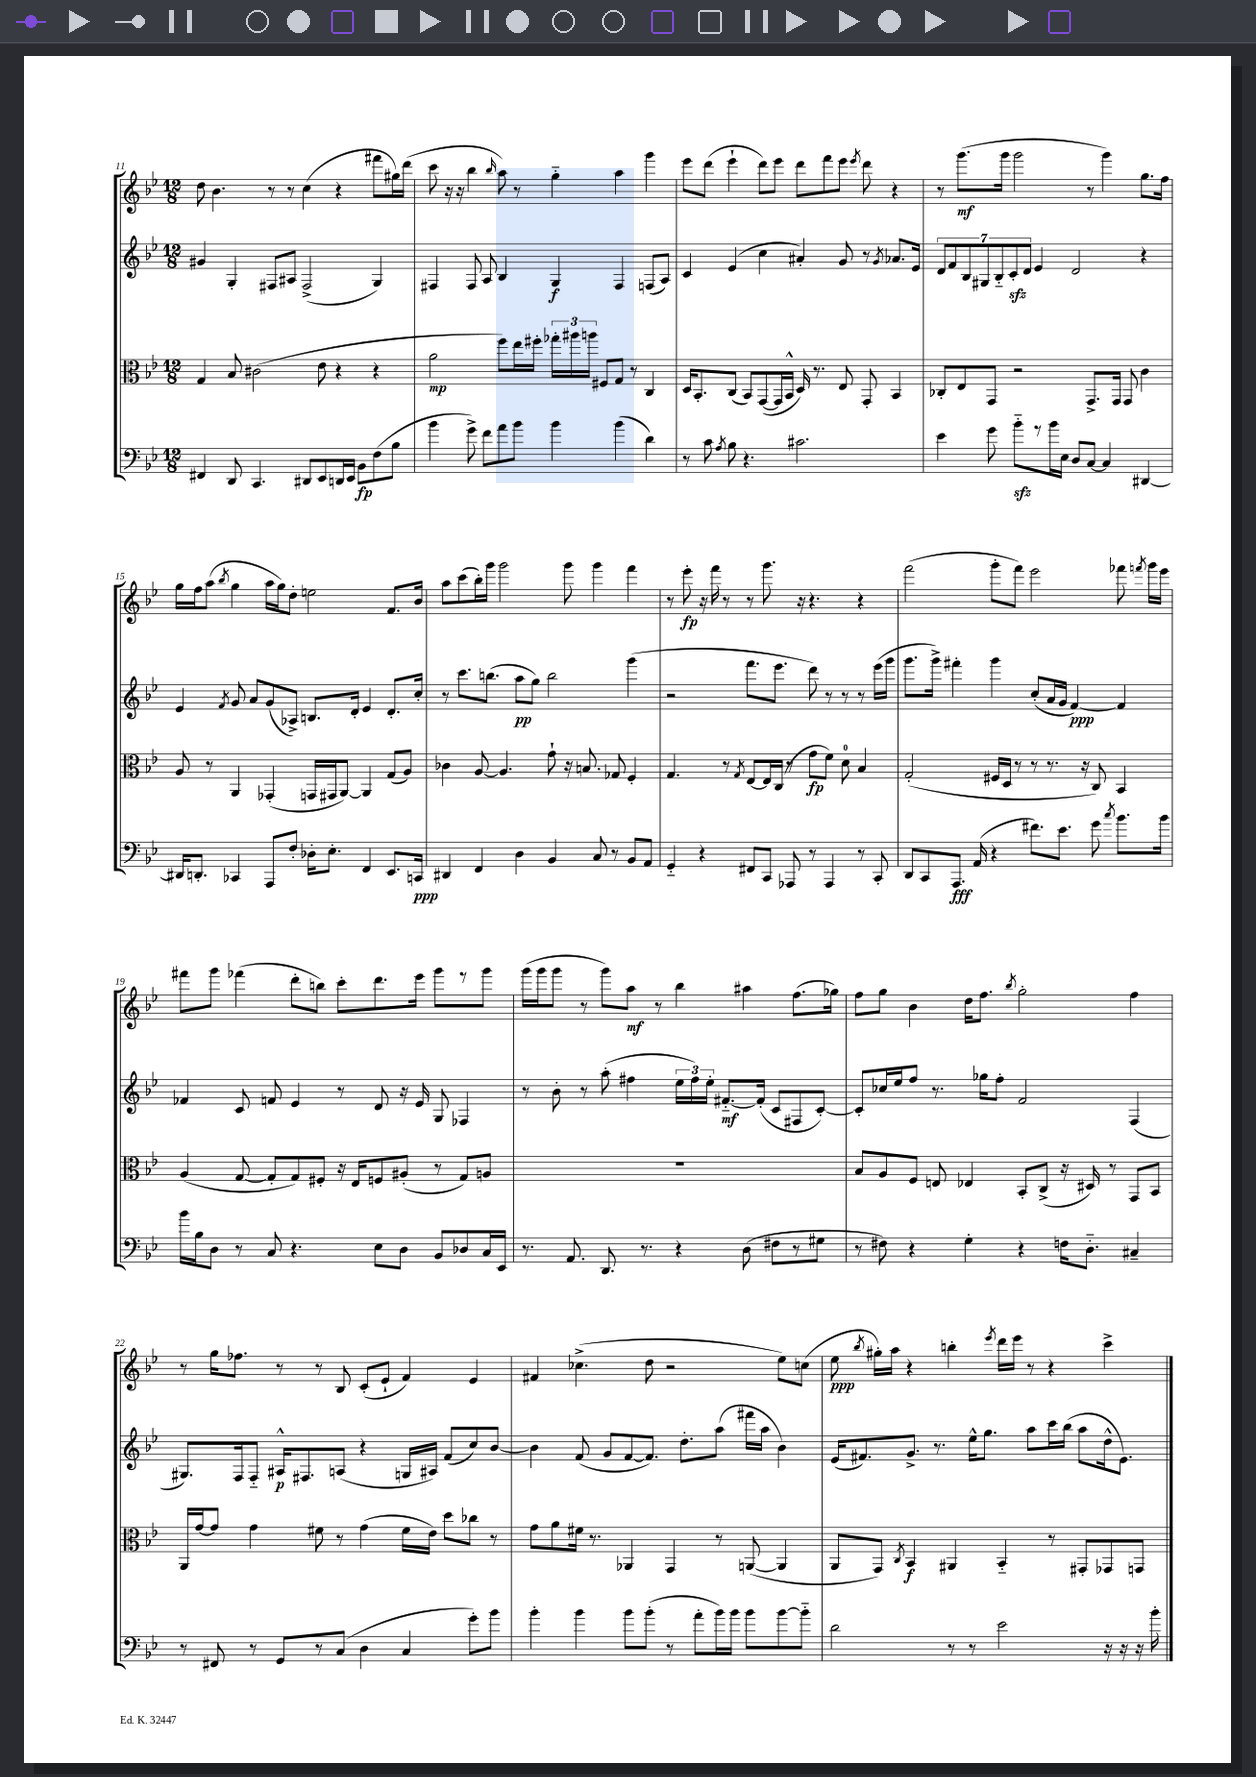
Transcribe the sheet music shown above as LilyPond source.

<<
\new StaffGroup <<
\new Staff = "s0" {
    \clef treble \key bes \major \numericTimeSignature \time 12/8
    \autoBeamOff d''8 bes'4. r8 r8 c''4( r4 fis'''8[ gis''16) d'''16]( |
    c'''8 r16 r16 bes''4 \grace { bes''16 } a''8) r8 g''4-_ a''4 g'''4 |
    ees'''8[ d'''8]( ees'''4-! d'''8[) ees'''8] d'''8[ f'''8 ees'''8] \acciaccatura { ees'''8 } d'''8 r4 |
    r8 g'''8.[\mf( g'''16] g'''2 r8 g'''4) g''8.[ f''16] |
    g''16[ f''16 a''8]( \acciaccatura { bes''8 } g''4 a''16[ g''16) d''8]-. e''2 f'8.[ bes'16] |
    a''8[ c'''8( bes''16-.) g'''16] g'''2 g'''8 g'''4 f'''4 |
    r8 ees'''8-.\fp r16 f'''16 r8 r8 g'''8. r16 r4. r4 |
    f'''2( g'''8[-. f'''8]) ees'''2 fes'''8 \acciaccatura { f'''8 } g'''16[ ees'''16] |
    fis'''8[ g'''8] fes'''4( d'''8[-. b''8]) c'''8[-. d'''8. ees'''16] g'''8[ r8 g'''8] |
    g'''16[( g'''16 g'''8] r8 g'''8[) a''8]\mf r8 bes''4 ais''4 f''8.[( ges''16]) |
    f''8[ g''8] bes'4 d''16[ f''8.] \acciaccatura { bes''8 } g''2-. f''4 |
    r8 g''16[ fes''8.] r8 r8 bes8 c'8[-.( ees'8]-! f'4) ees'4 |
    fis'4 ces''4.->( d''8 r2 ees''8[) c''8]( |
    ees''8\ppp \acciaccatura { bes''8 } gis''16[-.) a''16] r4 b''4-. \acciaccatura { ees'''8 } d'''16[ ees'''16] r8 r4 c'''4-> \bar "|." |
}
\new Staff = "s1" {
    \clef treble \key bes \major \numericTimeSignature \time 12/8
    \autoBeamOff gis'4 g4-. fis8[ ais8] fis2->( g4) |
    fis4 fis8 a8 bes4 g4\f fis4 f8[( a8]) |
    c'4 ees'4( c''4 ais'4-.) g'8 r8 \acciaccatura { g'8 } aes'8.[ ees'16] |
    \tuplet 7/4 { d'8[ f'8 bes8 gis8 bes8-_ c'8-.\sfz d'8] } ees'4 d'2 r4 |
    ees'4 \acciaccatura { f'8 } g'8 a'8[ g'8( aes8]->) b8.[ d'16]-. ees'4 d'8.[-. c''16]-. |
    r8 c'''8.[ b''8.]( a''8[\pp g''8]) b''2 g'''4( |
    r2 f'''8.[ ees'''8.] d'''8) r8 r8 r8 ees'''16[( g'''16] |
    g'''8.[ g'''16]->) fis'''4-. g'''4 c''8[-.( a'16 g'16] f'4~\ppp) f'4 |
    fes'4 c'8 f'8 ees'4 r8 d'8 r16 ees'16 g8 fes4 |
    r8 bes'8-. r8 a''8-.( fis''4 \tuplet 3/2 { ees''16[ fis''16) ees''16]-. } fis'8.[~-_\mf fis'16]-.( c'8[ fis8 c'8]~-.) |
    c'8[-. ces''16 ees''16 f''8] r8. ges''16[ f''8]-. f'2 f4( |
    gis8.[) f16 f8]-_ ais16[-^\p fis8. a8]( r4 g16[ ais16]) f'8[( c''8) bes'8]~ |
    bes'4 f'8( g'8[ f'8~ f'8.]) d''8.[-. a''8]( fis'''16[ a''16] bes'4) |
    ees'16[( fis'8.) g'8.]-> r8. ees''16[-^ g''8.] a''8[ c'''16 bes''16]( a''8[ d''16-^ ees'8.]) \bar "|." |
}
\new Staff = "s2" {
    \clef alto \key bes \major \numericTimeSignature \time 12/8
    \autoBeamOff g4 bes8 cis'2( ees'8 r4 r4 |
    a'2\mp f''8[) ees''16 fis''16]-. \tuplet 3/2 { ges''16[-. ais''16 a''16] } fis8[ g8] r8 c4 |
    d16[ bes,8.-. c8]( bes,8[) g,8~( g,16 bes,16]-^ d16) r8. ees8 g,8-. bes,4 |
    ces8[-. ees8 g,8] r2 g,8.[-> g,16] g,8 c'4 |
    a8 r8 a,4 ges,4-.( g,16[ gis,16 a,8]~) a,4 g8[( a8]) |
    ces'4 a8~ a4. g'8-! r16 b8. ges8 f4-. |
    g4. r8 \acciaccatura { g8 } ees8[~ ees16 c16]( r8 g'8[\fp f'8]) d'8-0 bes4 |
    g2-.( fis16[ d16] r8 r8 r8. r16 c8) bes,4 |
    a4( g8~ g8[-. g8) fis8]-. r16 ees16[ f8 ais8]-.( r8 g8[) a8] |
    R1. |
    bes8[ a8 f8] e8 ees4 bes,8[-. c8]->( r16 dis16) r8 g,8[ bes,8] |
    a,16[ g'16~ g'8] g'4 fis'8 r8 g'4( fis'16[ ees'16]) d''8[ ces''8] r8 |
    g'8[ a'8 fis'16] r8. aes,4 g,4 r8 a,8~( a,4 |
    a,8[ g,8]) \acciaccatura { c8 } bes,4\f ais,4 bes,4-_ r8 gis,8[-. ges,8 g,8] \bar "|." |
}
\new Staff = "s3" {
    \clef bass \key bes \major \numericTimeSignature \time 12/8
    \autoBeamOff fis,4 d,8 c,4. dis,8[ ees,8 d,16 ees,16] bes,8[\fp f8( bes8] |
    bes'4 g'8->) f'8[ a'8 bes'8] bes'4 bes'4( d'4) |
    r8 c'8 \acciaccatura { a8 } bes8 r4. cis'2. |
    ees'4 g'8 bes'8[-_\sfz r8 bes'16 ees16] d8[ c8]~ c4 dis,4~ |
    dis,16[ d,8.]-. ces,4 a,,8[ f8]-. des16[-. ees8.]-. f,4 ees,8.[ c,16]\ppp |
    dis,4 f,4 d4 bes,4 c8 r8 bes,8[ a,8] |
    g,4-_ r4 fis,8[ c,8] aes,,8 r8 aes,,4 r8 c,8-. |
    d,8[ c,8 a,,8.]\fff a,16( r4 fis'8.[) ees'8.] g'8 \acciaccatura { c''8 } bes'8.[ bes'16] |
    bes'16[ bes16 d8] r8 c8 r4. ees8[ d8] bes,8[ des8 c16 ees,16] |
    r8. a,8. d,8. r8. r4 d8( fis8[ r8 gis8] |
    r8 fis8) r4 g4-. r4 f16[ d8.]-_ cis4-- |
    r8 fis,8 r8 g,8[ r8 c8]( d4 c4 g'8[-.) bes'8] |
    bes'4-. bes'4 bes'8[ bes'8]-.( r8 a'8[-. bes'16) bes'16] bes'8[ bes'8~ bes'8]-_ |
    d'2 r8 r8 ees'2 r16 r16 r16 bes'16-. \bar "|." |
}
>>
>>
\layout { \context { \Score currentBarNumber = #11 } }
